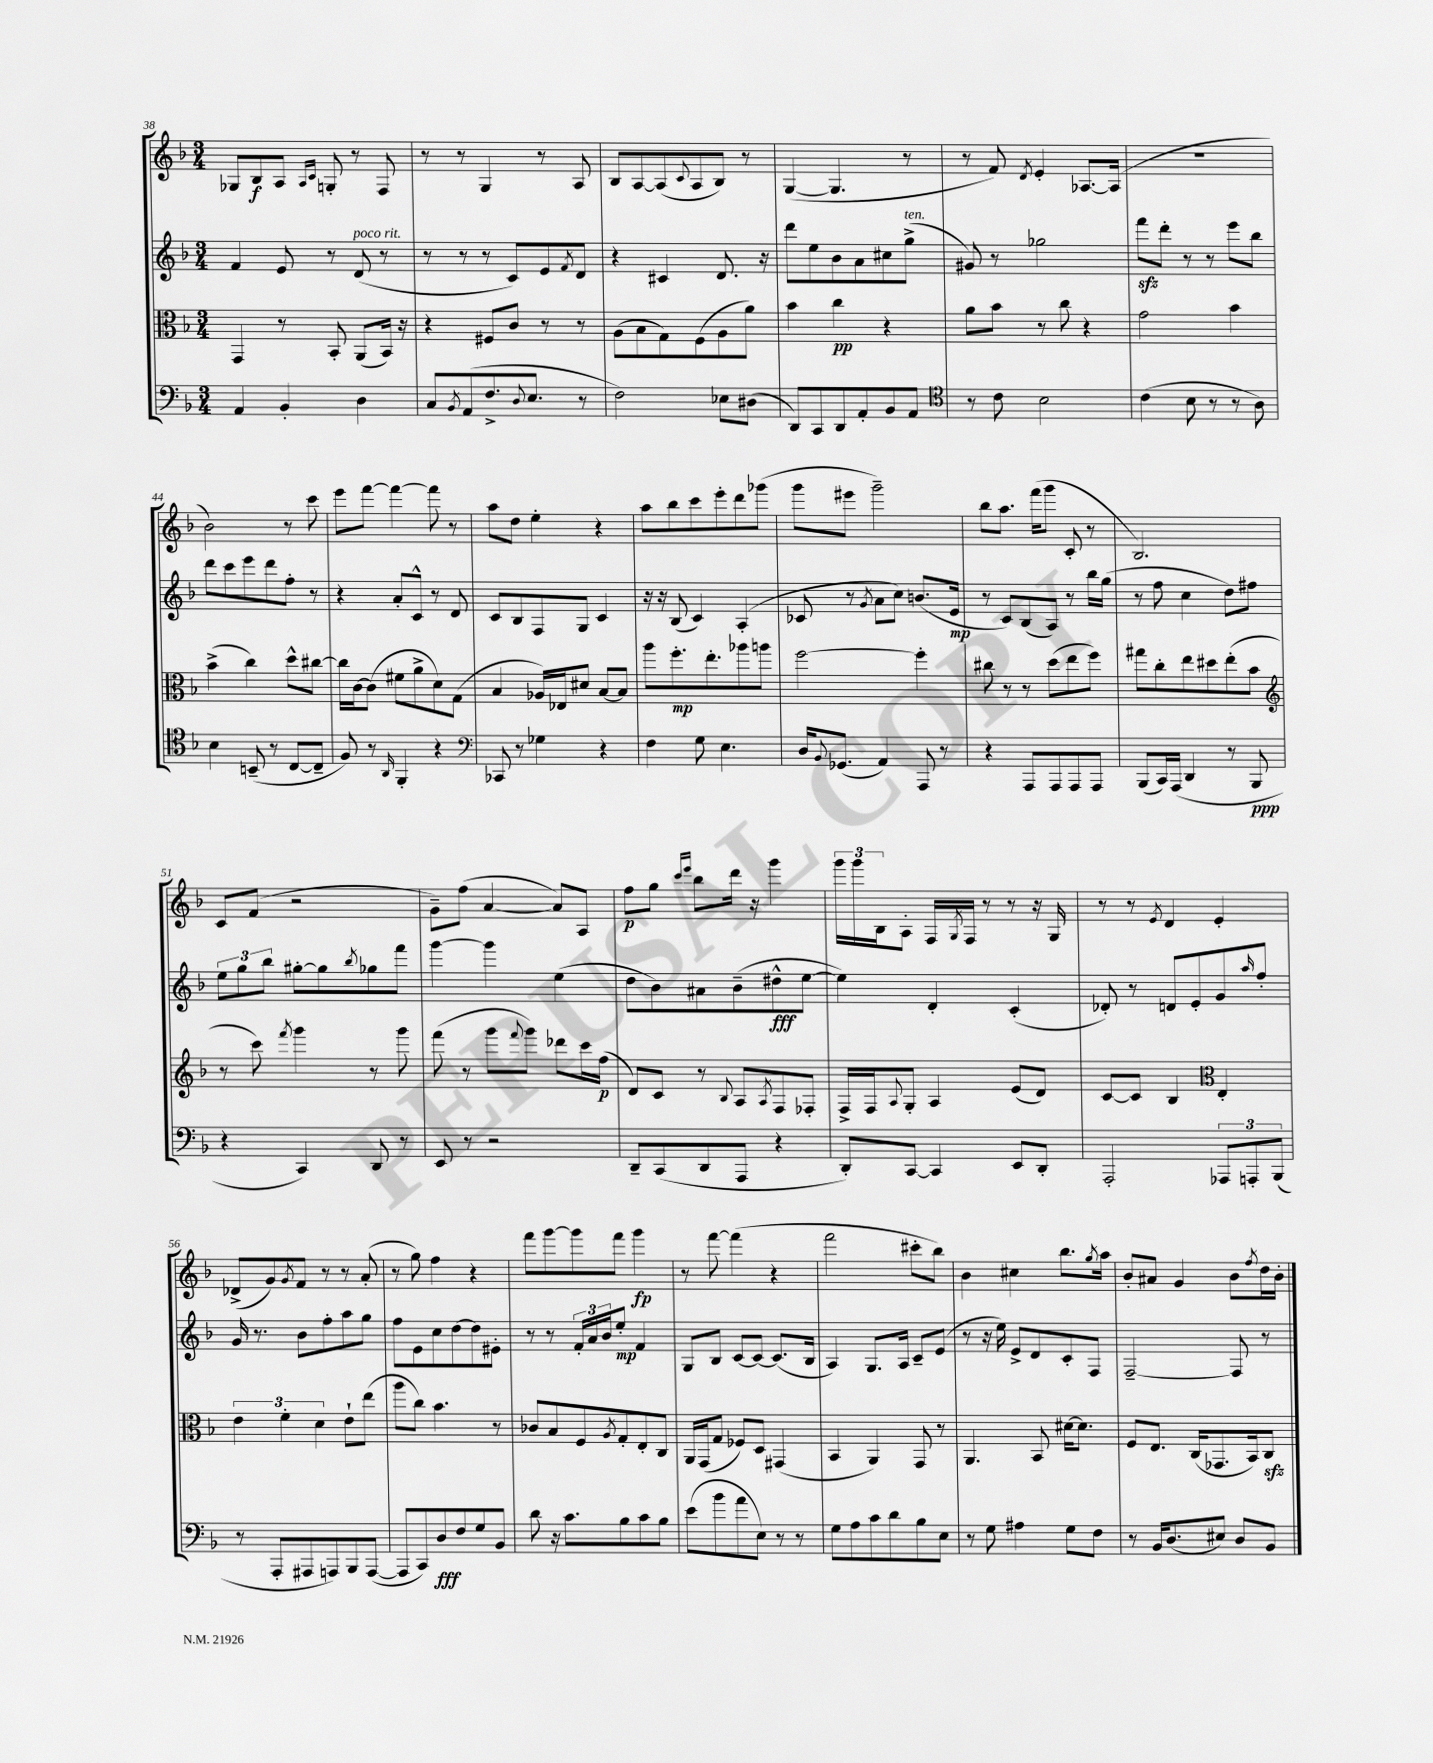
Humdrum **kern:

**kern	**kern	**kern	**kern
*staff4	*staff3	*staff2	*staff1
*clefF4	*clefC3	*clefG2	*clefG2
*k[b-]	*k[b-]	*k[b-]	*k[b-]
*M3/4	*M3/4	*M3/4	*M3/4
4AA	4GG	4f	8G-
.	.	.	8B-
4BB-'	8r	8e	8A
.	.	.	16qqA
.	.	.	16qqc
.	8BB-'	8r	8G'
4D	(8AA	(8d	8r
.	16BB-)	8r	8F
.	16r	.	.
=	=	=	=
8C	4r	8r	8r
8qBB-	.	.	.
(8AA	.	8r	8r
8.F^	8F#	8r	4G
.	8c	8c)	.
8qqD	.	.	.
8.E	.	.	.
.	8r	8e	8r
.	.	8qf	.
8r	8r	8d	8A
=	=	=	=
2F)	(8A	4r	8B-
.	8B-	.	[8A
.	8G)	4c#	(8A]
.	.	.	8qqc
.	(8F	.	8A
8E-	8A	8.d	8B-)
(8D#	8a)	.	8r
.	.	16r	.
=	=	=	=
8DD)	4b-	8ddd	([4G
8CC	.	8ee	.
8DD	4cc	8b-	4.G]
8AA'	.	8a	.
8BB-	4r	8cc#	.
8AA	.	(8gg^	8r
=	=	=	=
*clefC4	*	*	*
8r	8a	8g#)	8r
8c	8b-	8r	8f)
.	.	.	8qd
2B-	8r	2gg-	4e'
.	8cc	.	.
.	4r	.	[8.A-
.	.	.	(16A-]
=	=	=	=
(4c	2g	8fff	2.r
.	.	8ddd'	.
8B-	.	8r	.
8r	.	8r	.
8r	4b-	8eee	.
8A)	.	8bb-	.
=	=	=	=
4B-	(4b-^	8ddd	2b-)
.	.	8ccc	.
(8BB~	4cc)	8eee	.
8r	.	8ddd	.
[8C	8dd^^	8ff'	8r
8C~]	[8cc#	8r	8ccc
=	=	=	=
8F)	16cc#]	4r	8eee
.	[16c	.	.
8r	(8c]	.	[8fff
16qqAA	.	.	.
4FF'	8f#	8a'	4fff_
.	8a^	8c^^	.
4r	8d)	8r	8fff]
.	(8G	8d	8r
=	=	=	=
*clefF4	*	*	*
8CC-	4B-	8c	8aa
8r	.	8B-	8dd
4G-	16A-)	8F	4ee'
.	16E-	.	.
.	8d#	8G	.
4r	[8B-	4c	4r
.	8B-]	.	.
=	=	=	=
4F	8aa	16r	8aa
.	.	16r	.
.	8.ff'	(8B-	8bb-
8G	.	4c)	8ccc
.	8.ee'	.	.
4.E	.	.	8eee'
.	8aa-	(4A'	8ddd
.	8aa	.	(8ggg-
=	=	=	=
16D	[2ff	8c-	8ggg
8qqBB-	.	.	.
(8.GG-	.	.	.
.	.	8r	8eee#
.	.	8qg	.
4AA)	.	8a	2ggg~)
.	.	8cc)	.
8AAA	4ff']	(8.b	.
8r	.	.	.
.	.	16e	.
=	=	=	=
4r	8cc#	8r	8bb-
.	8r	8c)	8.aa
8AAA	8r	(8B-	.
.	.	.	(16fff
8AAA	(8dd	8A)	8ggg
8AAA	8ee	8r	8c'
8AAA	8ff)	16bb-	8r
.	.	(16gg	.
=	=	=	=
(8BBB-	8gg#	8r	2.B-)
16CC)	8cc'	8ff	.
(16AAA	.	.	.
4DD	8ee	4cc	.
.	8dd#	.	.
8r	(8ee'	8dd)	.
8BBB-	8b-	8ff#	.
=	=	=	=
*	*clefG2	*	*
4r	8r	12ee	8c
.	.	12gg	.
.	8ccc)	.	(8f
.	.	12bb-	.
.	8qfff	.	.
4CC)	4ggg	[8gg#'	2r
.	.	8gg#]	.
.	.	8qbb-	.
8DD	8r	8gg-	.
8r	8ggg	8fff	.
=	=	=	=
8EE	(8fff	[4ggg	8g~)
8r	8r	.	(8ff
2r	8ggg	4ggg]	[4a
.	8qqfff	.	.
.	8ggg)	.	.
.	8ddd-	(4ee	8a])
.	16ccc	.	8A
.	(16ff	.	.
=	=	=	=
8DD~	8d)	8dd	8ff
(8CC	8c	8b-)	8gg
.	.	.	16qqccc
.	.	.	16qqeee
8DD	8r	8a#	8bb-
.	8qqB-	.	.
8AAA	8A	(8b-~	16ddd
.	.	.	16r
.	8qA	.	.
4r	8F	8dd#^^	4ggg
.	8F-'	[8ee	.
=	=	=	=
8DD')	16F^	4ee])	24ggg
.	.	.	24ggg
.	16F	.	.
.	.	.	24B-
.	8qqA	.	.
[8CC	8G'	.	8A'
4CC]	4A	4d'	16F
.	.	.	8qG
.	.	.	16F
.	.	.	8r
8EE	(8e	(4c'	8r
8DD'	8d)	.	16r
.	.	.	16G
=	=	=	=
2AAA'	[8c	8d-')	8r
.	8c]	8r	8r
.	.	.	8qe
.	4B-	8d	4d
.	.	8e'	.
*	*clefC3	*	*
12AAA-	4E'	8g	4e'
12AAA'	.	.	.
.	.	16qqaa	.
.	.	8ff'	.
(12BBB-	.	.	.
=	=	=	=
8r	6e	16g	(8d-^
.	.	8.r	.
8AAA'	.	.	8g)
.	6f'	.	.
.	.	.	8qg
8AAA#	.	8b-	8f
.	6d	.	.
8AAA)	.	8ff'	8r
8BBB-	8e`	8aa	8r
([8AAA	(8ee	8gg	(8a'
=	=	=	=
8AAA]	8aa	8ff	8r
8CC)	8cc)	8e	8gg)
8D	4.b-	8cc	4ff
8F	.	[8dd	.
8G	.	8dd]	4r
8BB-	8r	8e#'	.
=	=	=	=
8d	8c-	8r	8fff
16r	8B-	8r	[8ggg
8.c	.	.	.
.	8F	24f'	8ggg]
.	.	24a	.
.	.	24b-	.
.	8qA	.	.
8B-	8G'	8ee'	8fff
8c	8E'	4f	4ggg
8B-	8C	.	.
=	=	=	=
(8e	16AA	8G	8r
.	(16GG	.	.
8b-	8G	8B-	[8fff
8a	8F-)	[8c	(4fff]
8E)	8D	8c_	.
8r	(4GG#	(8.c]	4r
8r	.	.	.
.	.	16B-	.
=	=	=	=
8G	4BB-	4A)	2fff
8A	.	.	.
8c	4AA)	8.G	.
8d	.	.	.
.	.	16A	.
8B-	8GG	8c~	8ccc#'
8E	8r	(8e	8bb-)
=	=	=	=
8r	4.AA	8r	4b-
8G	.	16r	.
.	.	16ee)	.
4A#	.	8e^	4cc#
.	8BB-	8d	.
8G	[16d#	8c'	8.bb-
.	8.d#]	.	.
8F	.	8F	.
.	.	.	8qgg
.	.	.	16aa
=	=	=	=
8r	8F	[2F~	8b-'
16BB-	8.E	.	8a#
(8.D	.	.	.
.	.	.	4g
.	(16C	.	.
8E#)	8.GG-	.	.
8D	.	8F]	8b-
.	16BB-)	.	.
.	.	.	8qff
8BB-	8C	8r	16dd
.	.	.	16b-'
==	==	==	==
*-	*-	*-	*-
